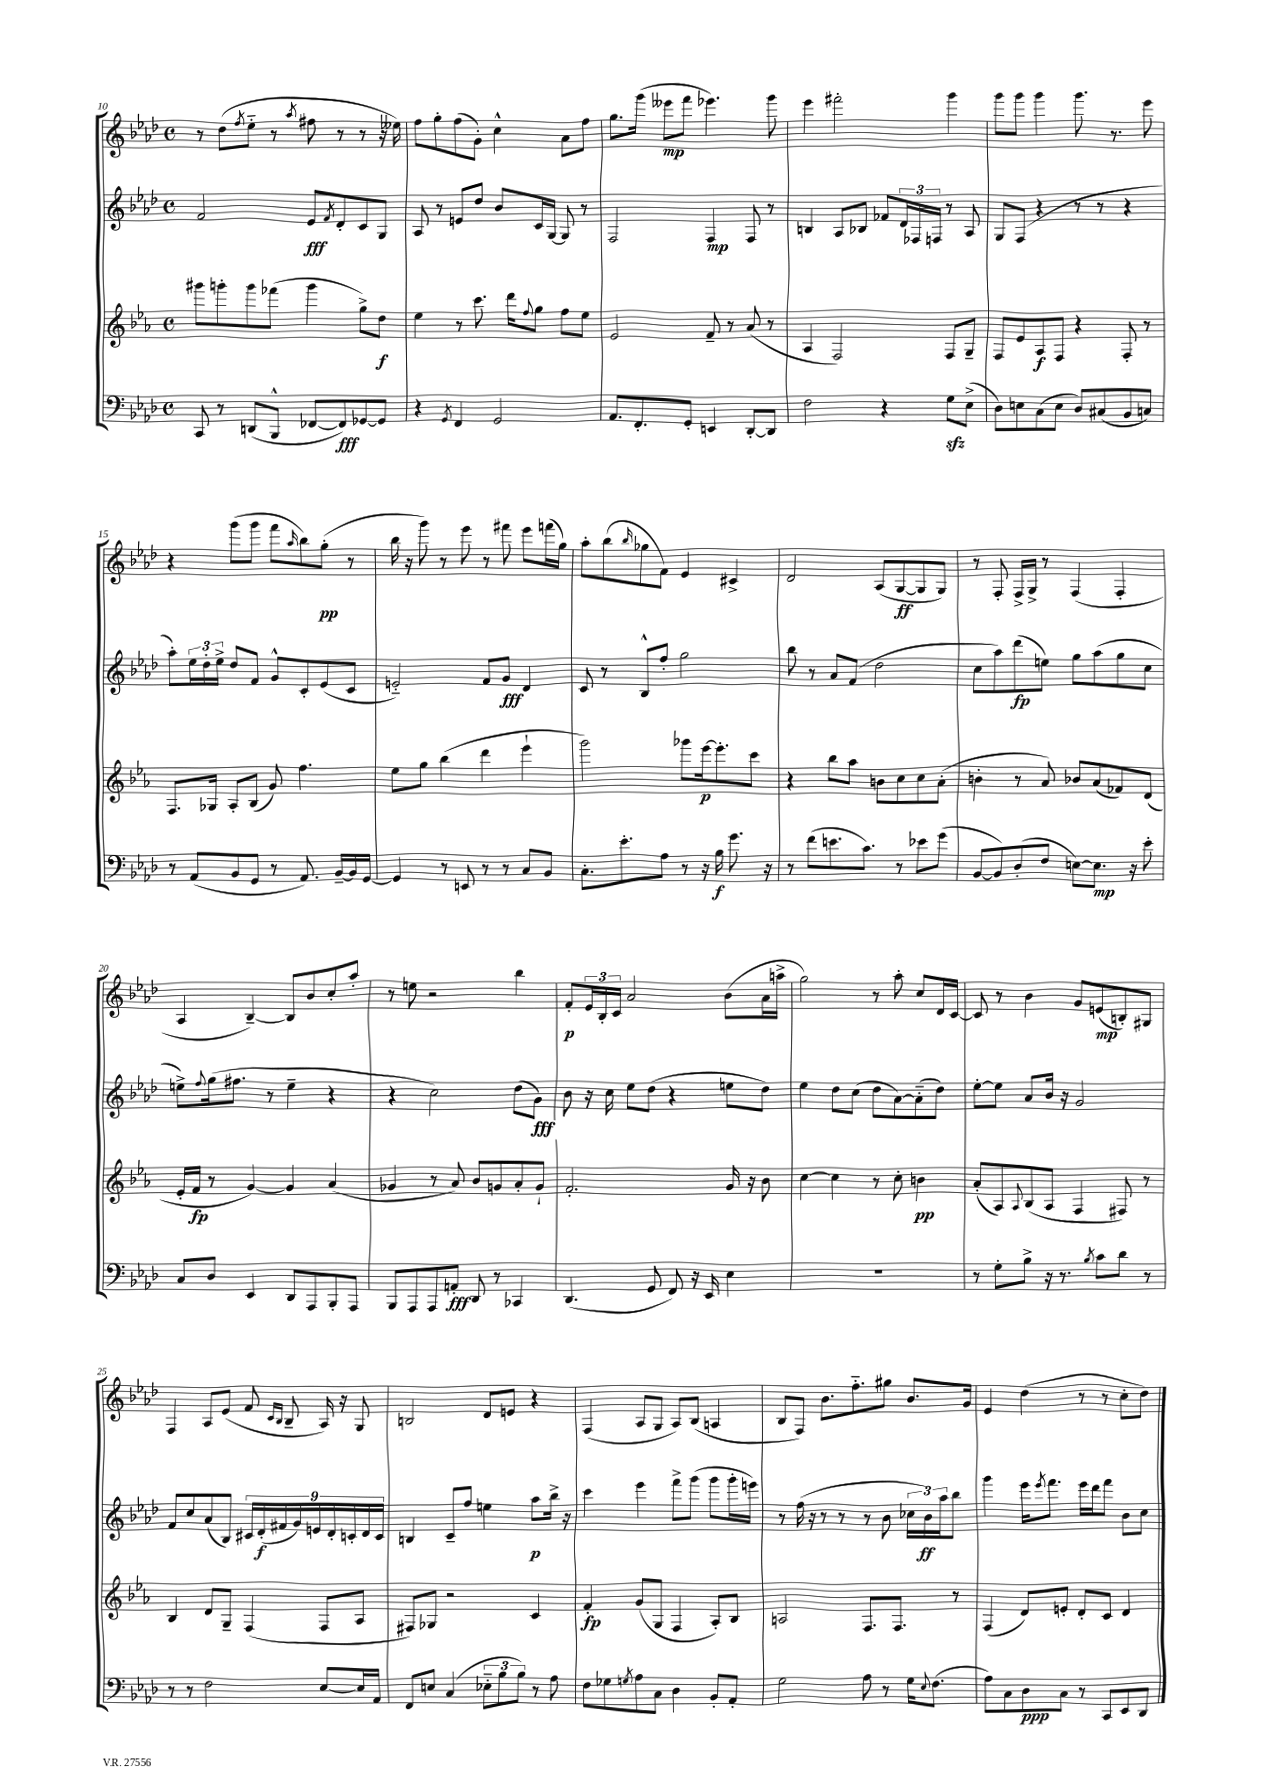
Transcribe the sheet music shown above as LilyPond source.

<<
\new StaffGroup <<
\new Staff = "s0" {
    \clef treble \key aes \major \defaultTimeSignature \time 4/4
    r8 des''8( \acciaccatura { f''8 } ees''8-_ r8 \acciaccatura { aes''8 } fis''8 r8 r8 r16 eeses''16) |
    f''8 g''8-. f''8( g'8-.) c''4-^ aes'8 f''8 |
    g''8. g'''16( eeses'''8\mp f'''8 ees'''4.) g'''8 |
    ees'''4 fis'''2-. g'''4 |
    g'''8 g'''8 g'''4 g'''8. r8. ees'''8 |
    r4 g'''8( g'''8 f'''8 \grace { aes''16 } bes''8) g''8-.\pp( r8 |
    bes''16 r16 g'''8) r8 ees'''8 r8 fis'''8 ees'''8 f'''16( g''16) |
    aes''8-. bes''8( \grace { bes''16 } ges''8 f'8) ees'4 cis'4-> |
    des'2 aes8( g8~\ff g8 g8) |
    r8 f8-. f16-> g16-> r8 f4( f4-. |
    aes4 bes4~--) bes8 bes'8 c''8-. aes''8-. |
    r8 e''8 r2 bes''4 |
    f'8-.\p \tuplet 3/2 { ees'16 bes16-. c'16 } aes'2 bes'8( aes'16 a''16-> |
    g''2) r8 aes''8-. c''8 des'16 c'16~ |
    c'8 r8 bes'4 g'8 e'8\mp( b8-.) gis8 |
    f4 aes8 ees'8( f'8 \grace { c'16 bes16 } bes8-- aes16) r16 g8 |
    b2 des'8 e'8 r4 |
    f4( aes8 g8 aes8) bes8( a4 |
    bes8 f8) bes'8. f''8.-_ gis''8 bes'8. g'16 |
    ees'4 des''4( r8 r8 c''8-. des''8) \bar "|." |
}
\new Staff = "s1" {
    \clef treble \key aes \major \defaultTimeSignature \time 4/4
    f'2 ees'8\fff \acciaccatura { f'8 } des'8-. c'8 g8 |
    aes8 r8 e'8 des''8 bes'8 c'16 g16~ g8 r8 |
    f2 f4\mp f8 r8 |
    b4 aes8 bes8 fes'8 \tuplet 3/2 { des'16 fes16 f16 } r8 aes8 |
    g8 f8( r4 r8 r8 r4 |
    aes''8-.) \tuplet 3/2 { ees''16 des''16-. ees''16-> } des''8 f'8 g'8-^ c'8-. ees'8( c'8 |
    e'2-_) f'8 g'8\fff des'4 |
    c'8 r8 bes8-^ f''8-. g''2 |
    bes''8 r8 aes'8 f'8( des''2 |
    c''8 aes''8) des'''8\fp( e''8) g''8 aes''8( g''8 c''8 |
    e''8->) \appoggiatura { f''8 } g''16( fis''8. r8 e''4-- r4 |
    r4 c''2) des''8( g'8\fff) |
    bes'8 r16 c''16 ees''8 des''8( r4 e''8 des''8) |
    ees''4 des''8 c''8( des''8 aes'8~) aes'8-_( des''8) |
    ees''8~-. ees''8 aes'8 bes'16 r16 g'2 |
    f'8 c''8 aes'8( bes8) \tuplet 9/8 { cis'16 des'16-.\f( fis'16 g'16) e'16 des'16-. c'16-. des'16 c'16 } |
    b4 c'8-- f''8 e''4 aes''8\p bes''16-> r16 |
    c'''4 ees'''4 f'''8-> g'''8( g'''8 g'''16-. e'''16) |
    r8 f''16( r16 r8 r8 r8 bes'8 \tuplet 3/2 { ces''16 bes'16\ff) aes''16 } bes''8 |
    g'''4 ees'''16 \acciaccatura { ees'''8 } f'''8. ees'''16 des'''16 f'''8 bes'8 c''8 \bar "|." |
}
\new Staff = "s2" {
    \clef treble \key ees \major \defaultTimeSignature \time 4/4
    gis'''8 g'''8-. g'''8 fes'''8( g'''4 g''8->) d''8\f |
    ees''4 r8 c'''8. d'''16 \appoggiatura { f''8 } g''8 f''8 ees''8 |
    ees'2 f'8-- r8 aes'8( r8 |
    aes4 f2) f8 g8-- |
    f8 ees'8 aes8\f f8 r4 f8-. r8 |
    f8. ges16 aes8-. bes8( g'8) f''4. |
    ees''8 g''8 bes''4( d'''4 ees'''4-! |
    g'''2) ges'''8 ees'''16~\p ees'''8.-. c'''8 |
    r4 bes''8 aes''8 b'8 c''8 c''8 aes'8-.( |
    b'4-. r8 aes'8) bes'8 aes'8( fes'8) d'8( |
    ees'16-. f'16\fp r8 g'4~) g'4 aes'4( |
    ges'4 r8 aes'8) bes'8 g'8 aes'8-. g'8-! |
    f'2.-. g'16 r16 bes'8 |
    c''4~ c''4 r8 c''8-. b'4\pp |
    aes'8-.( aes8) \appoggiatura { aes8 } bes8( aes8 f4 fis8) r8 |
    bes4 d'8 g8-- f4( f8 aes8 |
    fis8) ges8 r2 c'4 |
    f'4-.\fp g'8( g8 f4 aes8-.) bes8 |
    a2 f8. f8. r8 |
    f4( d'8) e'8-. d'8-. c'8 d'4 \bar "|." |
}
\new Staff = "s3" {
    \clef bass \key aes \major \defaultTimeSignature \time 4/4
    c,8 r8 d,8( bes,,8-^ fes,8~ fes,8\fff) ges,8~ ges,8 |
    r4 \acciaccatura { g,8 } f,4 g,2 |
    aes,8. f,8.-. g,8-. e,4 des,8~-. des,8 |
    f2 r4 g8\sfz ees8->( |
    des8) e8 c8( e8 des8) cis8( bes,8 c8) |
    r8 aes,8( bes,8 g,8 r8 aes,8.) bes,16~-- bes,16 g,16~ |
    g,4 r8 e,8 r8 r8 c8 bes,8 |
    c8.-. ees'8.-. aes8 r8 r16 bes16\f g'8. r16 |
    r8 f'8( e'8. c'8.) r8 ees'8 g'8( |
    bes,8~ bes,8) des8-.( f8 e8~) e8.\mp r16 ees'8-. |
    c8 des8 ees,4 des,8 aes,,8 bes,,8-. aes,,8 |
    bes,,8 aes,,8 aes,,8 a,8-.\fff des,8 r8 ces,4 |
    des,4.( g,8 f,8) r16 ees,16 ees4 |
    R1 |
    r8 g8-. bes8-> r16 r8. \acciaccatura { bes8 } c'8 des'8 r8 |
    r8 r8 f2 ees8~ ees16 aes,16 |
    f,8 e8 c4( \tuplet 3/2 { ees8-_ bes8 bes8) } r8 aes8 |
    f8 ges8 \acciaccatura { g8 } aes8 c8 des4 bes,8-. aes,8-. |
    g2 aes8 r8 g16 \appoggiatura { ees8 } f8.( |
    aes8) c8 des8\ppp c8 r8 c,8 ees,8 des,8 \bar "|." |
}
>>
>>
\layout { \context { \Score currentBarNumber = #10 } }
